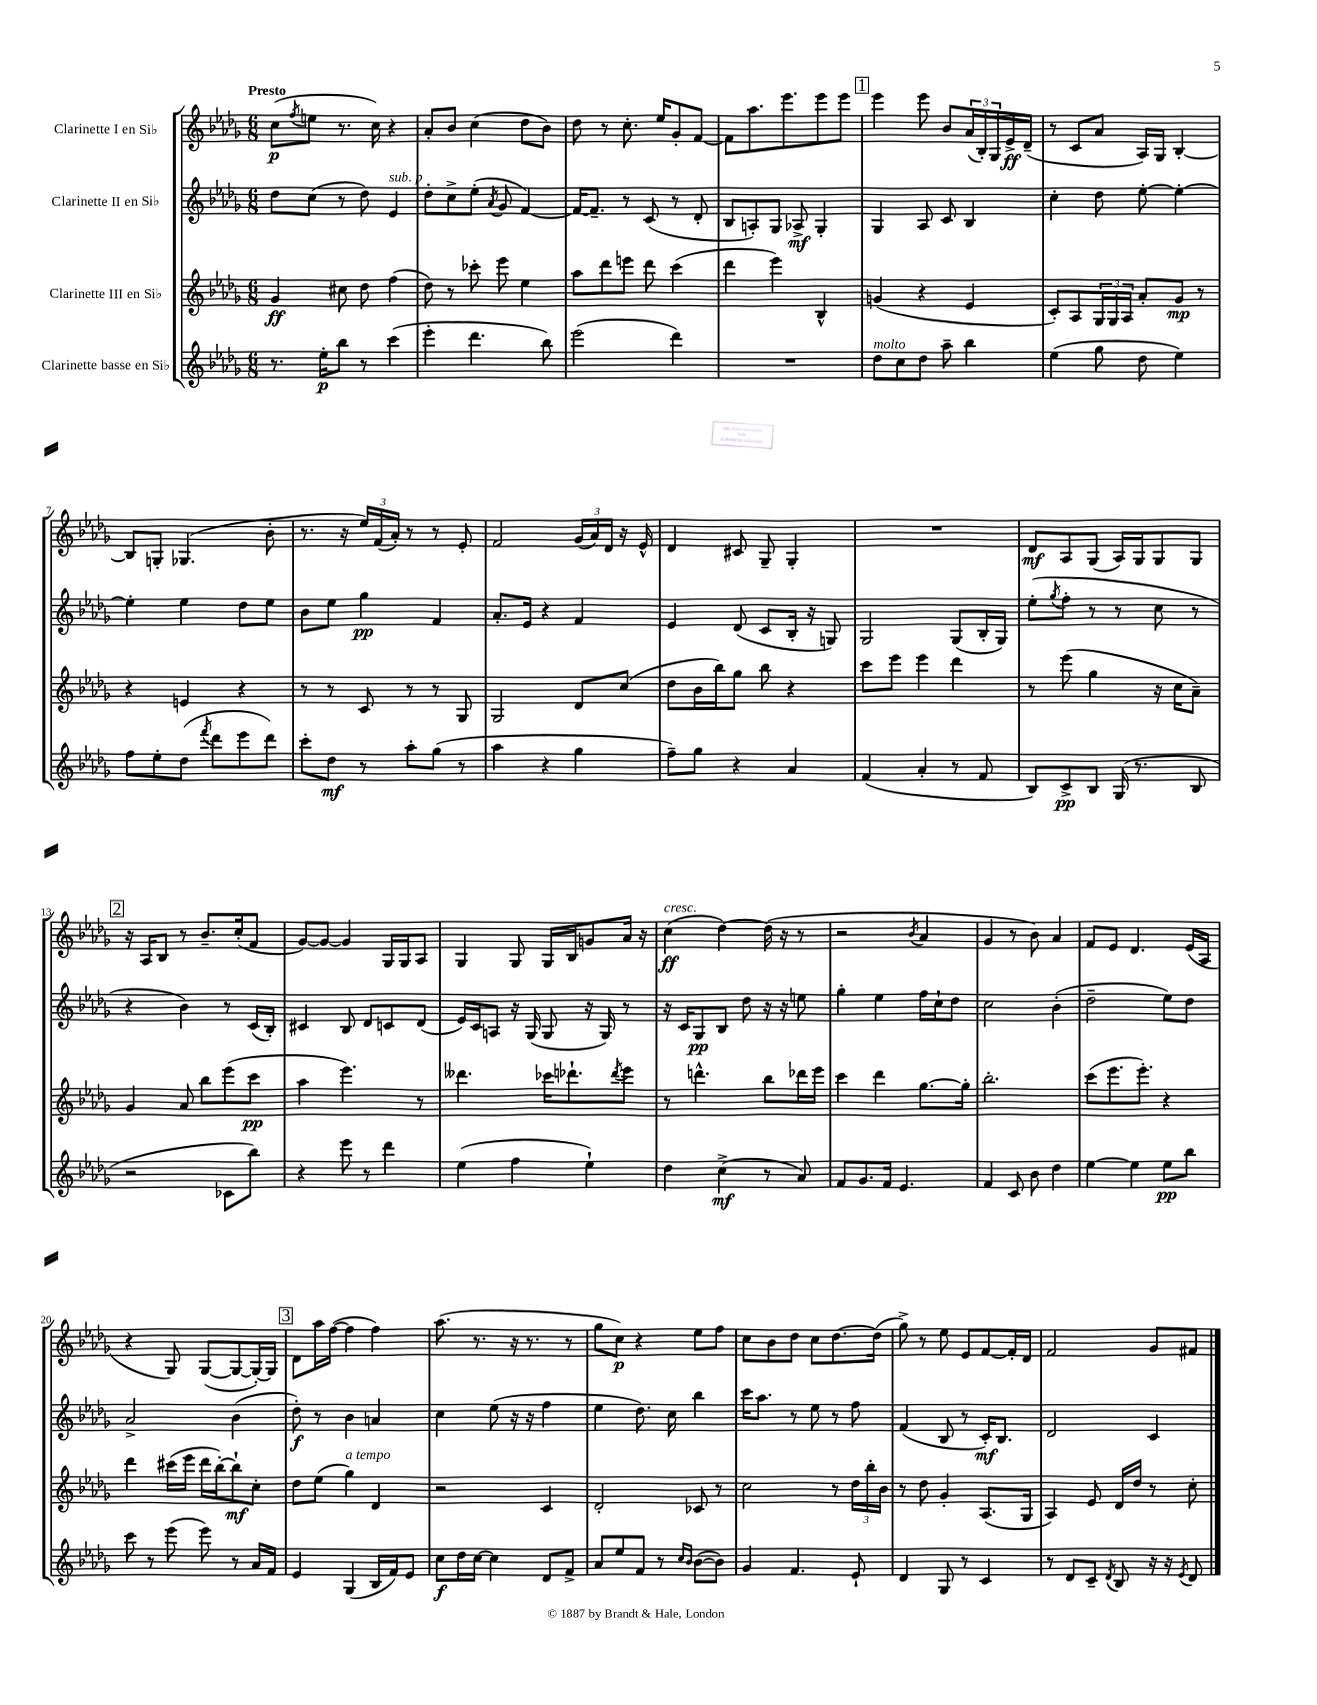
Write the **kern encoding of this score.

**kern	**kern	**kern	**kern
*staff4	*staff3	*staff2	*staff1
*clefG2	*clefG2	*clefG2	*clefG2
*k[b-e-a-d-g-]	*k[b-e-a-d-g-]	*k[b-e-a-d-g-]	*k[b-e-a-d-g-]
*M6/8	*M6/8	*M6/8	*M6/8
8.r	4g-	8dd-	(8cc
.	.	.	8qff
.	.	(8cc	8ee
16ee-'	.	.	.
8bb-	8cc#	8r	8.r
8r	8dd-	8dd-)	.
.	.	.	16cc)
(4ccc	(4ff	4e-	4r
=	=	=	=
4eee-'	8dd-)	8dd-'	8a-'
.	8r	8cc^	8b-
4.ddd-	8ccc-'	(8ee-'	(4cc
.	.	8qa-	.
.	8eee-	8g-	.
.	4ee-	[4f)	8dd-
8bb-)	.	.	8b-)
=	=	=	=
(2eee-	8aa-	16f_	8dd-
.	.	8.f~]	.
.	8ddd-	.	8r
.	8eee	8r	8.cc'
.	8ddd-	(8c	.
.	.	.	16ee-
4ddd-)	(4ccc	8r	8g-'
.	.	8d-'	[8f
=	=	=	=
2.r	4ddd-	8B-	8f]
.	.	8A')	8.aa-
.	4eee-)	8G-	.
.	.	.	8.eee-
.	.	8A-^	.
.	4B-^^	4G-'	8eee-
.	.	.	8eee-
=	=	=	=
8dd-	(4g	4G-	4eee-
8cc	.	.	.
8dd-	4r	8A-	8eee-
8aa-~	.	8c	8b-
4bb-	4e-	4B-	(24a-
.	.	.	24B-')
.	.	.	24G-
.	.	.	16e-^
.	.	.	(16d-~
=	=	=	=
(4ee-	8c')	4cc'	8r
.	8A-	.	8c
8gg-	24G-	8dd-	8a-
.	24G-	.	.
.	24A-	.	.
8dd-	8a-'	[8ee-'	16A-)
.	.	.	16G-
4ee-)	8g-	4ee-'_	[4B-'
.	8r	.	.
=	=	=	=
8ff	4r	4ee-']	8B-]
8ee-'	.	.	8G'
(8dd-	4e	4ee-	(4.G-
8qfff	.	.	.
8ddd-	.	.	.
8eee-	4r	8dd-	.
8ddd-)	.	8ee-	8b-'
=	=	=	=
8ccc'	8r	8b-	8.r
8dd-	8r	8ee-	.
.	.	.	16r
8r	8c	4gg-	24ee-)
.	.	.	(24f
.	.	.	24a-')
8aa-'	8r	.	8r
(8gg-	8r	4f	8r
8r	8G-	.	8e-'
=	=	=	=
4aa-	2G-	8.a-'	2f
.	.	16e-	.
4r	.	4r	.
4gg-	8d-	4f	(24g-
.	.	.	24a-)
.	.	.	24d-
.	(8cc	.	16r
.	.	.	16e-^^
=	=	=	=
8ff~)	8dd-	4e-	4d-
8gg-	16b-	.	.
.	16bb-)	.	.
4r	8gg-	(8d-	8c#
.	8bb-	8c	8G-~
4a-	4r	16B-'	4G-'
.	.	16r	.
.	.	8G)	.
=	=	=	=
(4f	8ccc	2G-	2.r
.	8eee-	.	.
4a-'	4eee-	.	.
8r	4ddd-	(8G-	.
8f	.	16B-'	.
.	.	16G-)	.
=	=	=	=
8B-)	8r	(8ee-'	8d-
.	.	8qgg-	.
8c^	(8eee-	8ff'	8A-
8B-	4gg-	8r	(8G-
(16G-	.	8r	16A-)
8.r	.	.	16G-
.	16r	8cc	8G-
.	16cc	.	.
8B-	8a-~)	8r	8G-
=	=	=	=
2r	4g-	4r	16r
.	.	.	16A-
.	.	.	8B-
.	8a-	4b-)	8r
.	8bb-	.	8.b-~
8c-	(8eee-	8r	.
.	.	.	(16cc'
8bb-)	8ccc	(16c	8f
.	.	16B-')	.
=	=	=	=
4r	4aa-	4c#	[8g-)
.	.	.	8g-_
8eee-	4.eee-)	8B-	4g-]
8r	.	8d-	.
4ddd-	.	8c	16G-
.	.	.	16G-
.	8r	(8d-	8A-
=	=	=	=
(4ee-	4.ddd--	16e-)	4G-
.	.	16c	.
.	.	8A	.
4ff	.	16r	8G-
.	.	(16G-	.
.	16ccc-	8G-	16G-
.	8.ddd-`	.	16B-
4ee-`)	.	16r	8g
.	.	16G-)	.
.	8qddd-	.	.
.	8eee-	8r	16a-
.	.	.	16r
=	=	=	=
4dd-	8r	16r	(4cc
.	.	16c	.
.	4.ddd^^	8G-	.
(4cc^	.	8B-	[4dd-)
.	.	8dd-	.
8r	8bb-	16r	(16dd-]
.	.	16r	16r
8a-)	16ddd-	8ee	8r
.	16eee-	.	.
=	=	=	=
8f	4ccc	4gg-'	2r
8.g-	.	.	.
.	4ddd-	4ee-	.
16f	.	.	.
4.e-	.	.	.
.	.	.	8qb-
.	[8.gg-	16ff	4a-
.	.	16cc`	.
.	.	8dd-	.
.	16gg-']	.	.
=	=	=	=
4f	2.bb-'	2cc	4g-
8c	.	.	8r
8b-	.	.	8b-)
4dd-	.	(4b-'	4a-
=	=	=	=
[4ee-	(8ccc	2dd-~	8f
.	8.eee-	.	8e-
4ee-]	.	.	4.d-
.	8.eee-')	.	.
8ee-	4r	8ee-)	.
8bb-	.	8dd-	(16e-
.	.	.	16A-
=	=	=	=
8ccc	4ddd-	2a-^	4r
8r	.	.	.
(8eee-	(16ccc#	.	8G-)
.	16eee-	.	.
8eee-)	16ddd-	.	([8G-
.	[16bb-')	.	.
8r	8bb-`]	(4b-	8G-_
16a-	8cc'	.	16G-'_)
16f	.	.	16G-]
=	=	=	=
4e-	8dd-	8dd-')	8d-
.	(8ee-	8r	16aa-
.	.	.	([16ff
(4G-	4gg-)	4b-	4ff]
16B-	4d-	4a	4ff)
16f)	.	.	.
8e-	.	.	.
=	=	=	=
8cc	2r	4cc	(8.aa-
16dd-	.	.	.
[16cc	.	.	8.r
4cc]	.	(8ee-	.
.	.	16r	16r
.	.	16r	8.r
8d-	4c	4ff	.
8f^	.	.	8r
=	=	=	=
8a-	2d-'	4ee-	8gg-
8ee-	.	.	8cc)
8f	.	8.dd-)	4r
8r	.	.	.
.	.	16cc	.
16qqcc	.	.	.
16qqb-	.	.	.
([8b-	8c-	4bb-	8ee-
8b-])	8r	.	8ff
=	=	=	=
4g-	2cc	16ccc	8cc
.	.	8.aa-	.
.	.	.	8b-
4.f	.	8r	8dd-
.	.	8ee-	8cc
.	8r	8r	[8.dd-
8e-`	24dd-	8ff	.
.	24bb-'	.	.
.	.	.	(16dd-]
.	24b-	.	.
=	=	=	=
4d-	8r	(4f	8gg-^)
.	8dd-	.	8r
8G-	4g-'	8B-	8ee-
8r	.	8r	8e-
4c	(8.A-	16c')	[8f
.	.	8.B-	.
.	.	.	16f']
.	16G-	.	16d-
=	=	=	=
8r	4A-)	2d-	2f
8d-	.	.	.
8c~	8e-	.	.
8qd-	.	.	.
8B-	16d-	.	.
.	16dd-	.	.
16r	8r	4c	8g-
16r	.	.	.
8qe-	.	.	.
8d-	8cc'	.	8f#
==	==	==	==
*-	*-	*-	*-
